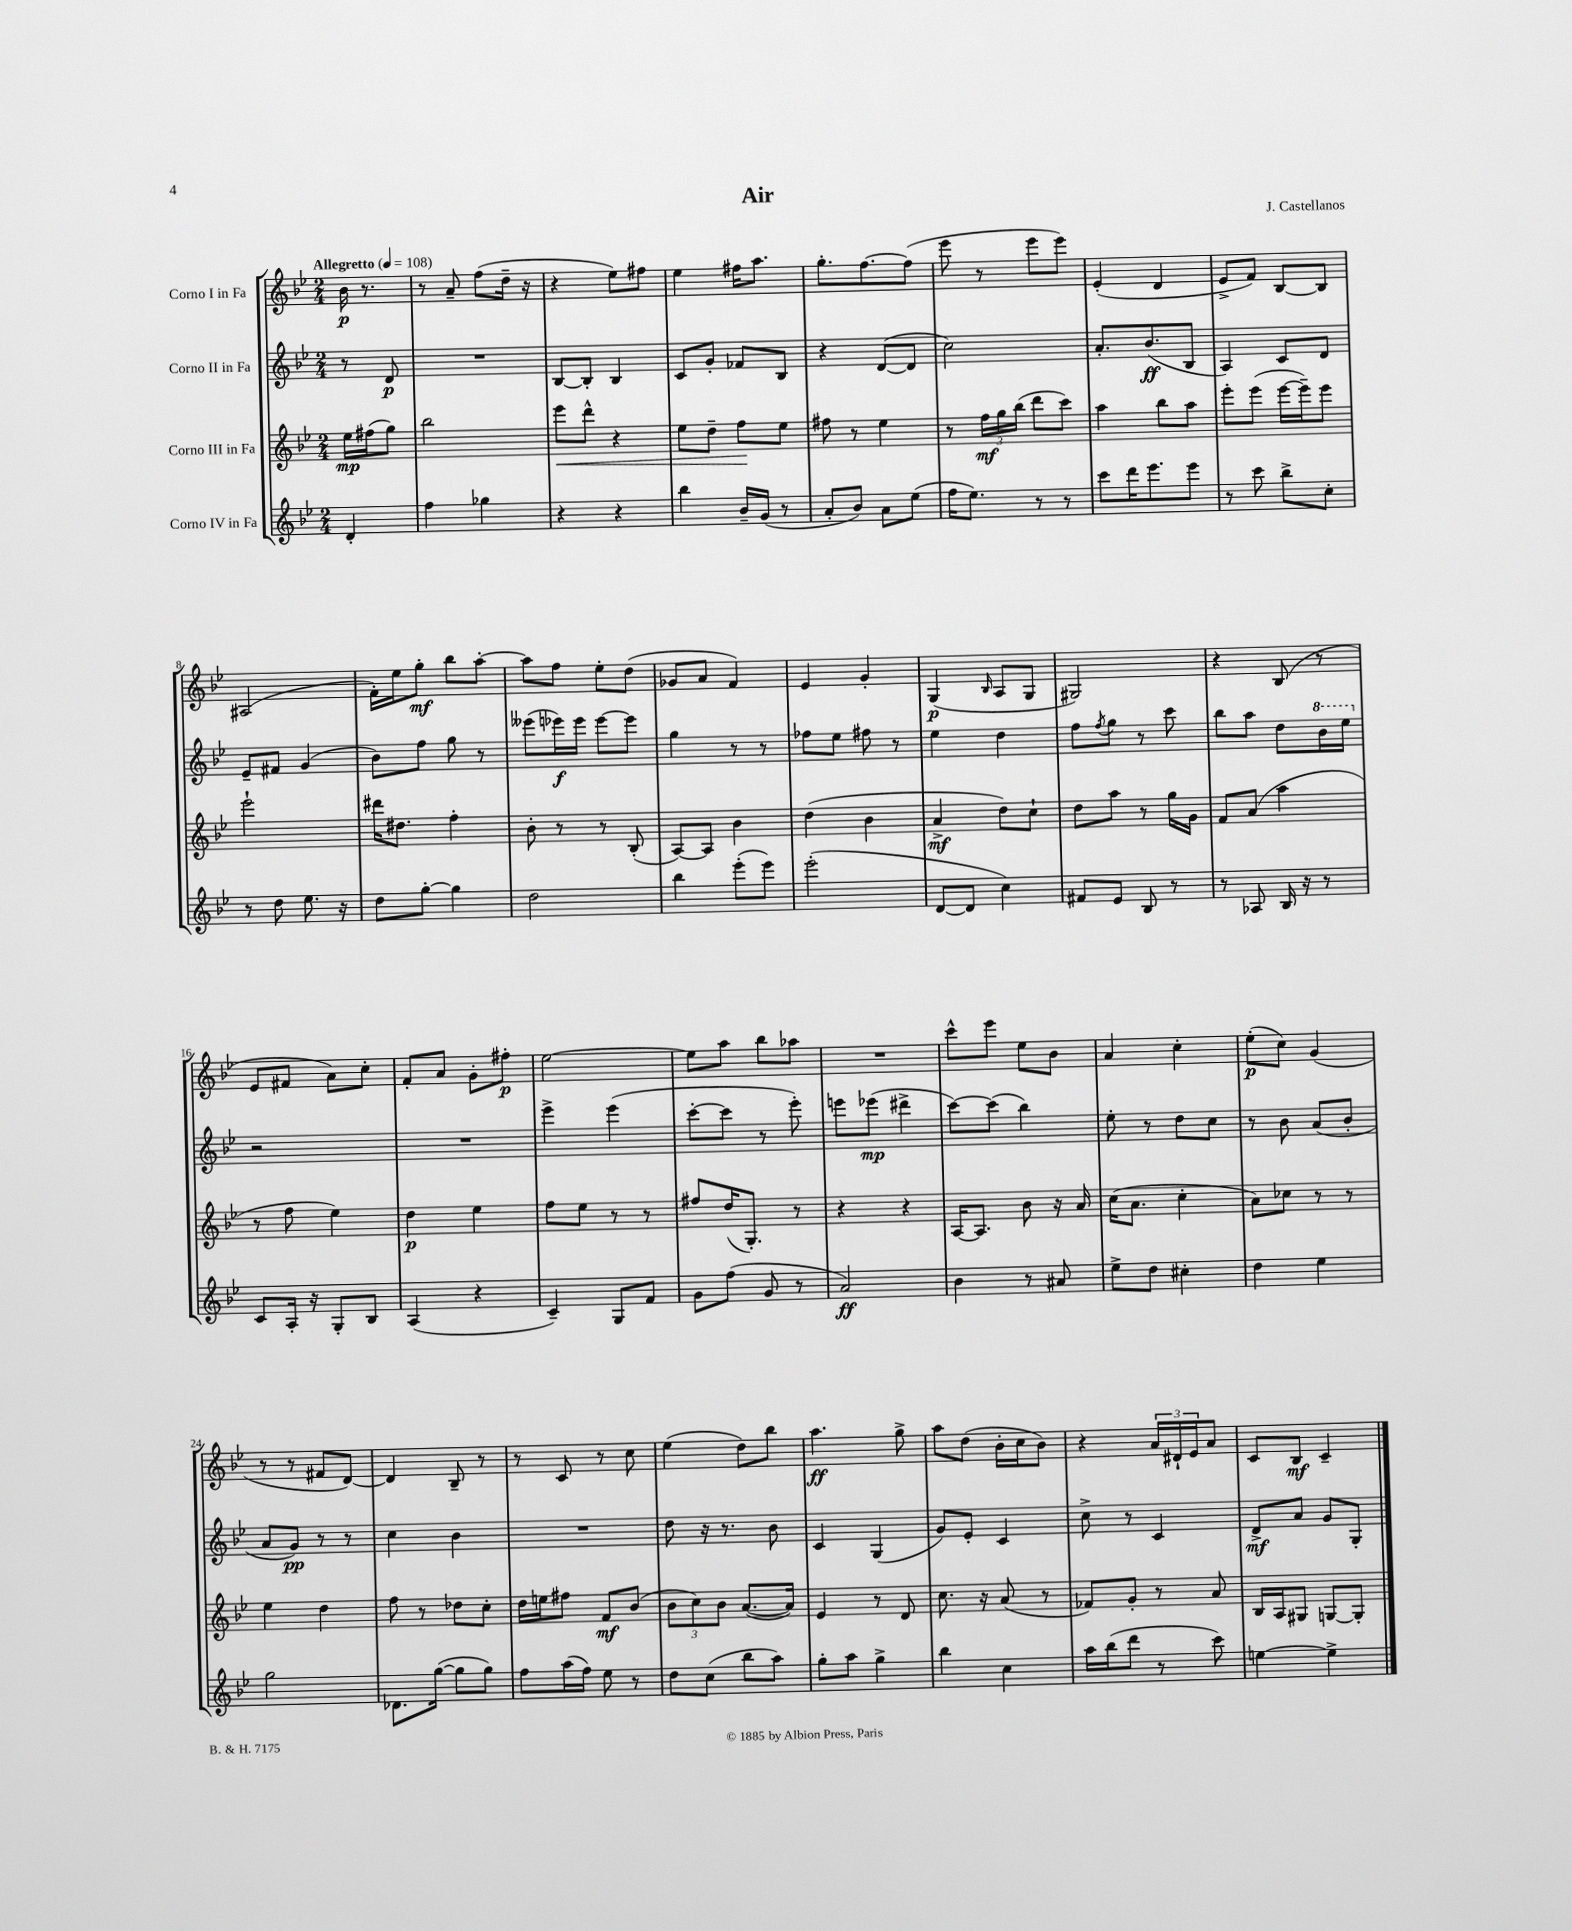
\header { title = "Air" composer = "J. Castellanos" }
<<
\new StaffGroup <<
\new Staff = "s0" \with { instrumentName = "Corno I in Fa" } {
    \clef treble \key bes \major \numericTimeSignature \time 2/4 \partial 4 \tempo "Allegretto" 4 = 108
    bes'16\p r8. |
    r8 a'8-- f''8( d''16-- r16 |
    r4 ees''8) fis''8 |
    ees''4 fis''16 a''8. |
    g''8.-. f''8.~ f''8( |
    ees'''8 r8 ees'''8 ees'''8) |
    ees'4-.( d'4 |
    ees'8-> f'8) bes8~ bes8 |
    ais2( |
    f'16-.) ees''16 g''8-.\mf bes''8 a''8~-. |
    a''8 f''8 ees''8-. d''8( |
    ges'8 a'8 f'4) |
    ees'4 g'4-. |
    g4\p( \grace { bes16 } a8 g8 |
    gis2) |
    r4 bes8( r8 |
    ees'8 fis'8 a'8) c''8-. |
    f'8-. a'8 g'8-. fis''8-.\p |
    ees''2~ |
    ees''8 a''8 bes''8 aes''8 |
    R2 |
    c'''8-^ ees'''8 ees''8 bes'8 |
    a'4 c''4-. |
    ees''8-.\p( c''8) g'4( |
    r8 r8 fis'8 d'8~) |
    d'4 bes8-- r8 |
    r8 c'8 r8 c''8 |
    ees''4( d''8) bes''8 |
    a''4.\ff g''8-> |
    a''8 d''8( bes'16-. c''16 bes'8) |
    r4 \tuplet 3/2 { a'16 dis'16-! ees'16 } a'8 |
    c'8 bes8\mf c'4-- \bar "|." |
}
\new Staff = "s1" \with { instrumentName = "Corno II in Fa" } {
    \clef treble \key bes \major \numericTimeSignature \time 2/4 \partial 4
    r8 d'8\p |
    R2 |
    bes8~ bes8-. bes4 |
    c'8 g'8-. fes'8 bes8 |
    r4 d'8~( d'8 |
    c''2) |
    a'8.-. bes'8.\ff( bes8 |
    a4) c'8 d'8 |
    ees'8-- fis'8 g'4( |
    bes'8) f''8 g''8 r8 |
    eeses'''8( ees'''16\f) ees'''16 ees'''8~ ees'''8 |
    g''4 r8 r8 |
    fes''8 ees''8 fis''8 r8 |
    ees''4 d''4 |
    f''8 \acciaccatura { f''8 } g''8 r8 c'''8 |
    bes''8 a''8 d''8 \ottava #1 bes''16 ees'''16 \ottava #0 |
    r2 |
    R2 |
    ees'''4-> ees'''4( |
    c'''8~-. c'''8 r8 ees'''8-.) |
    e'''8 ees'''8\mp( dis'''4-> |
    c'''8~) c'''8( bes''4) |
    ees''8-. r8 d''8 c''8 |
    r8 bes'8 a'8( bes'8-. |
    a'8 g'8\pp) r8 r8 |
    c''4 bes'4 |
    R2 |
    d''8 r16 r8. bes'8 |
    c'4 g4( |
    g'8) ees'8-. c'4 |
    c''8-> r8 c'4 |
    d'8->\mf a'8 g'8 g8-. \bar "|." |
}
\new Staff = "s2" \with { instrumentName = "Corno III in Fa" } {
    \clef treble \key bes \major \numericTimeSignature \time 2/4 \partial 4
    ees''16\mp fis''16( g''8) |
    bes''2 |
    ees'''8\< d'''8-^ r4 |
    ees''8 d''8-- f''8\! ees''8 |
    fis''8 r8 ees''4 |
    r8 \tuplet 3/2 { f''16\mf g''16 bes''16( } d'''8 c'''8) |
    a''4 bes''8 a''8 |
    ees'''8-. ees'''8( ees'''16~ ees'''16--) ees'''8 |
    ees'''2-! |
    dis'''16 dis''8. f''4-. |
    bes'8-. r8 r8 bes8-.( |
    a8~) a8 bes'4 |
    d''4( bes'4 |
    a'4->\mf d''8) c''8-! |
    d''8 a''8 r8 g''16 g'16 |
    f'8 a'8( a''4 |
    r8 f''8 ees''4) |
    d''4\p ees''4 |
    f''8 ees''8 r8 r8 |
    fis''8 d''16( g8.-.) r8 |
    r4 r4 |
    a16~ a8. bes'8 r16 a'16 |
    c''16( a'8. c''4-. |
    a'8) ces''8 r8 r8 |
    ees''4 d''4 |
    f''8 r8 des''8 c''8-. |
    d''16 e''16 fis''8 f'8\mf bes'8( |
    \tuplet 3/2 { bes'8 c''8) bes'8 } a'8.~( a'16) |
    ees'4 r8 d'8 |
    c''8. r16 a'8( r8 |
    fes'8) g'8-. r8 a'8 |
    bes16 a16 gis8 g8~ g8-. \bar "|." |
}
\new Staff = "s3" \with { instrumentName = "Corno IV in Fa" } {
    \clef treble \key bes \major \numericTimeSignature \time 2/4 \partial 4
    d'4-. |
    f''4 ges''4 |
    r4 r4 |
    bes''4 bes'16-- g'16( r8 |
    a'8-. bes'8) a'8 ees''8( |
    f''16 ees''8.) r8 r8 |
    c'''8 d'''16 ees'''8. ees'''8 |
    r8 c'''8 bes''8-> c''8-. |
    r8 d''8 ees''8. r16 |
    d''8 g''8~-. g''4 |
    d''2 |
    bes''4 ees'''8-.( ees'''8) |
    ees'''2-.( |
    d'8~ d'8 c''4) |
    fis'8 ees'8 bes8 r8 |
    r8 aes8 bes16 r16 r8 |
    c'8 a16-. r16 g8-. bes8 |
    a4( r4 |
    c'4--) g8 f'8 |
    g'8 f''8( g'8 r8 |
    a'2\ff) |
    bes'4 r8 ais'8 |
    ees''8-> d''8 cis''4-. |
    d''4 ees''4 |
    g''2 |
    des'8. g''16~( g''8 g''8) |
    f''8 a''16( f''16) ees''8 r8 |
    d''8 c''8( bes''8 a''8) |
    g''8-. a''8 g''4-> |
    bes''4 c''4 |
    a''16 bes''16( d'''8 r8 c'''8) |
    e''4~ e''4-> \bar "|." |
}
>>
>>
